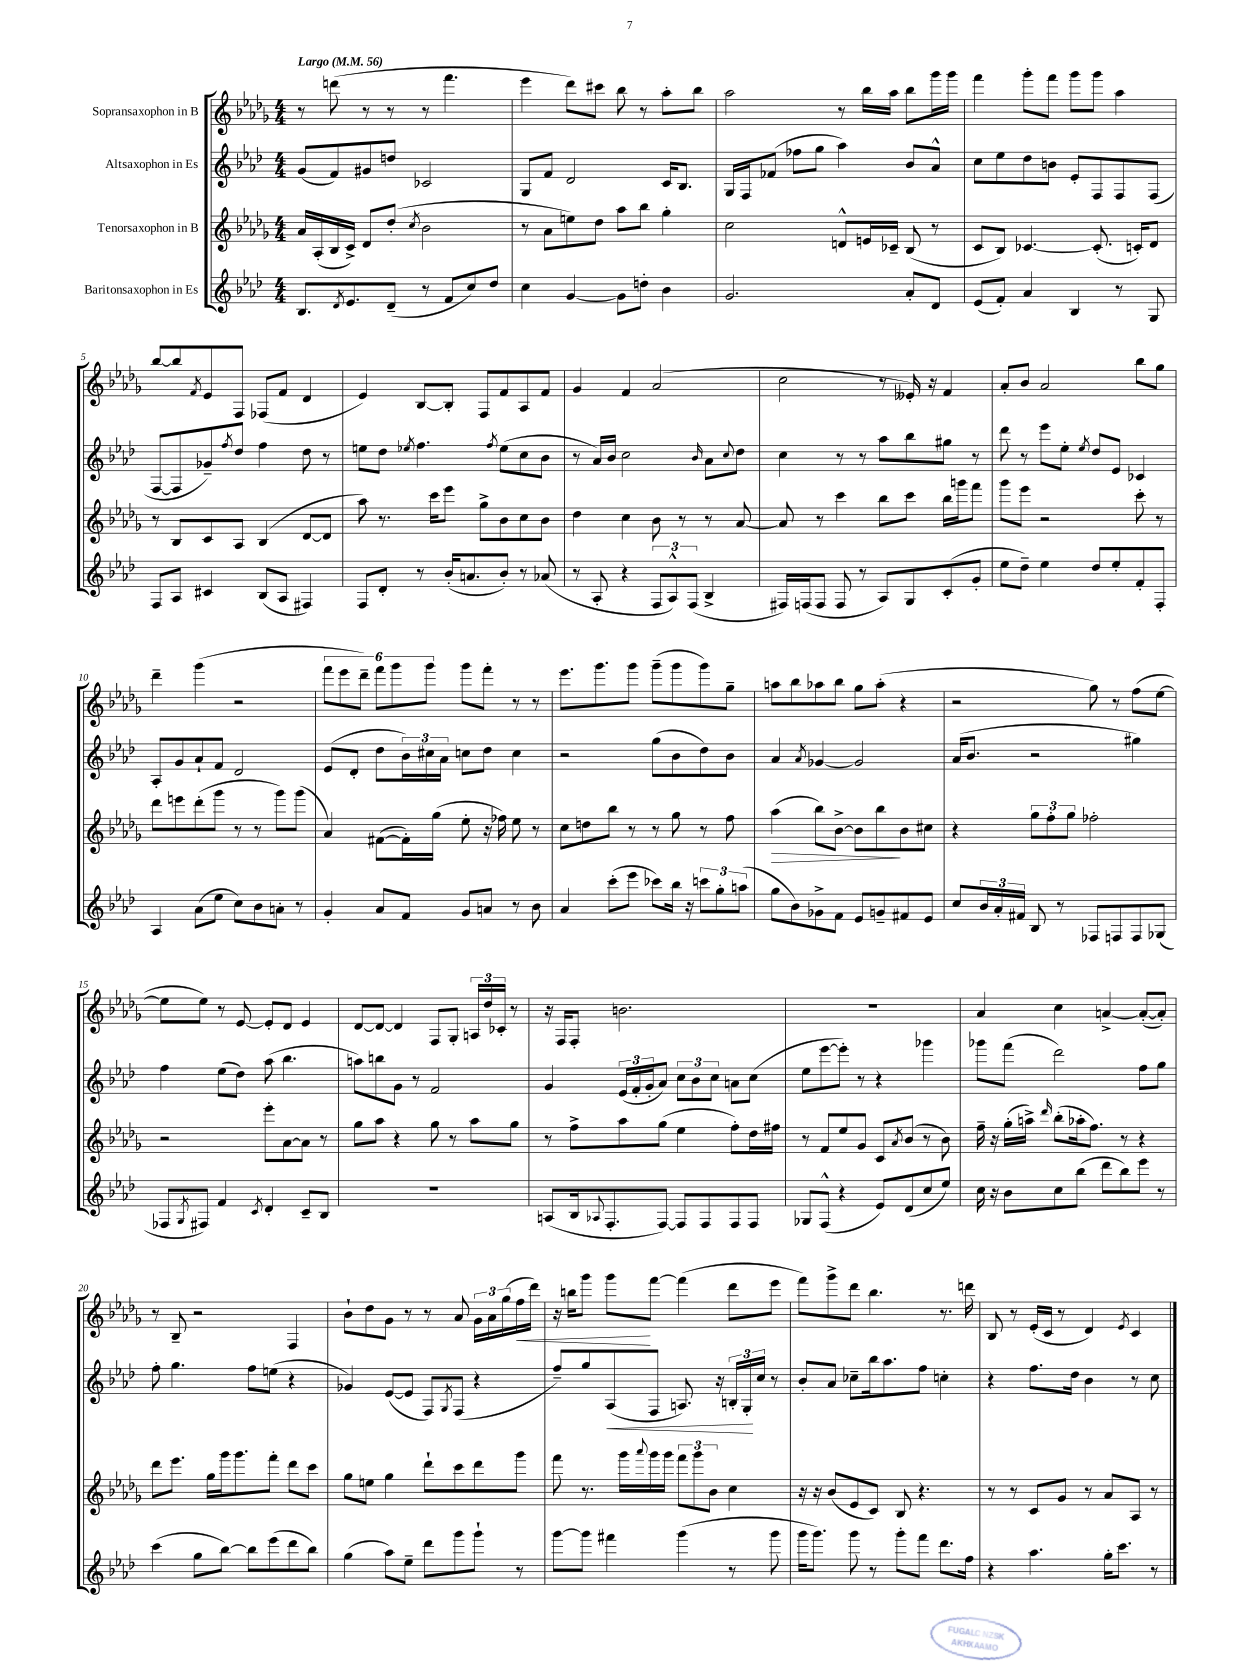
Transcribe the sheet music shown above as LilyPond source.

<<
\new StaffGroup <<
\new Staff = "s0" \with { instrumentName = "Sopransaxophon in B" } {
    \clef treble \key des \major \numericTimeSignature \time 4/4 \tempo "Largo" 4 = 56
    r8 d'''8( r8 r8 r8 f'''4. |
    ees'''4 des'''8) cis'''8 bes''8 r8 aes''8-. bes''8 |
    aes''2 r8 bes''16 aes''16 bes''8 ges'''16 ges'''16 |
    f'''4 ges'''8-. f'''8 ges'''8 ges'''8 aes''4 |
    bes''8~ bes''8 \acciaccatura { f'8 } ees'8 f8 fes8( f'8 des'4 |
    ees'4) bes8~ bes8-. f8 f'8 aes8 f'8 |
    ges'4 f'4 aes'2( |
    c''2 r8 eeses'16-.) r16 f'4 |
    aes'8-. bes'8 aes'2 bes''8 ges''8 |
    des'''4-- ges'''4( r2 |
    \tuplet 6/4 { f'''8 ees'''8 des'''8--) f'''8 ges'''8 ges'''8 } ges'''8 f'''8-. r8 r8 |
    ees'''8. ges'''8. ges'''8 ges'''8--( ges'''8 ges'''8) ges''8-- |
    a''8 bes''8 aes''8 bes''8 ges''8 aes''8-.( r4 |
    r2 ges''8) r8 f''8( ees''8~ |
    ees''8 ees''8) r8 ees'8~ ees'8-. des'8 ees'4 |
    des'8~ des'8~ des'4 f8 ges8-. \tuplet 3/2 { a16 des''16 ces'16-. } r8 |
    r16 f16 f8-. b'2. |
    R1 |
    aes'4 c''4 a'4~-> a'8~-.( a'8-.) |
    r8 bes8-- r2 f4 |
    bes'8-! des''8 ges'8 r8 r8 aes'8 \tuplet 3/2 { ges'16 aes'16 ges''16( } f''16\< des'''16) |
    r16 b''16 ges'''8 ges'''8\! f'''8~ f'''4( des'''8 ees'''8 |
    f'''8) ges'''8-> des'''8 bes''4. r8. d'''16 |
    bes8 r8 ees'16-.( c'16 r8 des'4) \acciaccatura { ees'8 } c'4 \bar "|." |
}
\new Staff = "s1" \with { instrumentName = "Altsaxophon in Es" } {
    \clef treble \key aes \major \numericTimeSignature \time 4/4
    g'8( f'8) gis'8 d''8 ces'2 |
    g8 f'8 des'2 c'16 bes8. |
    g16 f16 fes'8( fes''8 g''8 aes''4) bes'8 aes'8-^ |
    c''8 ees''8 des''8 b'8 ees'8-. f8 f8 f8( |
    f8~ f8 ges'8--) \acciaccatura { f''8 } des''8 f''4 des''8 r8 |
    e''8 des''8 \acciaccatura { ees''8 } f''4. \acciaccatura { f''8 } ees''8( c''8 bes'8 |
    r8 aes'16) bes'16 c''2 \grace { bes'16 } aes'8 \appoggiatura { c''8 } des''8 |
    c''4 r8 r8 aes''8 bes''8 gis''8 r8 |
    des'''8 r8 ees'''8 ees''8-. \acciaccatura { ees''8 } des''8 ees'8 ces'4 |
    aes8-. g'8 aes'8-! f'8 des'2 |
    ees'8( des'8-. des''8 \tuplet 3/2 { bes'16) cis''16 aes'16 } c''8 des''8 c''4 |
    r2 g''8( bes'8 des''8) bes'8 |
    aes'4 \acciaccatura { aes'8 } ges'4~ ges'2 |
    aes'16( bes'8. r2 gis''4) |
    f''4 ees''8( des''8) aes''8( bes''4. |
    a''8) b''8 g'8 r8 f'2 |
    g'4 \tuplet 3/2 { ees'16( f'16-. g'16-. } aes'8) \tuplet 3/2 { c''8 bes'8 c''8 } a'8 c''8( |
    ees''8 ees'''8~ ees'''8-.) r8 r4 ges'''4 |
    ges'''8 f'''8( des'''2) f''8 g''8 |
    f''8-. g''4. f''8 e''8( r4 |
    ges'4) ees'8~( ees'8 f8) \acciaccatura { g8 } f8( r4 |
    f''8--) g''8 aes8\<( f8 a8.) r16 \tuplet 3/2 { b16-. g16-.\! c''16 } r8 |
    bes'8-. aes'8 ces''8-- bes''16 aes''8. f''8 c''4-. |
    r4 f''8. des''16 bes'4 r8 c''8 \bar "|." |
}
\new Staff = "s2" \with { instrumentName = "Tenorsaxophon in B" } {
    \clef treble \key des \major \numericTimeSignature \time 4/4
    aes'16 aes16-.( bes16 c'16->) des'8 des''8-.( \acciaccatura { c''8 } bes'2 |
    r8 aes'8 e''8) des''8 aes''8 bes''8 ges''4-. |
    c''2 d'8-^ e'16 ces'16-- bes8( r8 |
    c'8 bes8) ces'4.~ ces'8.-.( c'16-.) des'8 |
    r8 bes8 c'8 aes8 bes4( des'8~ des'8 |
    aes''8) r8. c'''16 ees'''8 ges''8-> bes'8 c''8 bes'8 |
    des''4 c''4 bes'8 r8 r8 aes'8~ |
    aes'8 r8 c'''4 bes''8 c'''8 bes''16 g'''16 f'''8 |
    ges'''8 ees'''8 r2 c'''8-. r8 |
    des'''8 e'''8 des'''8-.( ges'''8 r8 r8 ges'''8) ges'''8( |
    aes'4) fis'8~( fis'16-.) ges''16( ees''8-. r16 fes''16) ees''8 r8 |
    c''8 d''8 bes''8 r8 r8 ges''8 r8 f''8 |
    aes''4\>( bes''8) bes'8~-> bes'8 bes''8\! bes'8 cis''8 |
    r4 \tuplet 3/2 { ges''8 f''8-. ges''8 } fes''2-. |
    r2 ees'''8-. aes'8~ aes'8 r8 |
    ges''8 aes''8 r4 ges''8 r8 aes''8 ges''8 |
    r8 f''8-> aes''8 ges''8( ees''4 f''8-.) des''16 fis''16 |
    r8 f'8 ees''8 ges'8 c'8 \acciaccatura { aes'8 } bes'8( r8 bes'8) |
    f''16-- r16 ges''16-.( a''16->) \grace { des'''16 } bes''8-.( aes''16-. f''8.) r8 r4 |
    des'''8 ees'''8. ges''16 ges'''16 ges'''8. f'''8-. des'''8 c'''8 |
    ges''8 e''8 ges''4 des'''8-! c'''8 des'''8 ges'''8 |
    f'''8 r8. ges'''16 \appoggiatura { aes'''8 } ges'''16 ges'''16 \tuplet 3/2 { f'''8 ges'''8 bes'8 } c''4 |
    r16 r16 bes'8( ees'8 c'8) bes8 r4. |
    r8 r8 c'8 ges'8 r8 aes'8 aes8 r8 \bar "|." |
}
\new Staff = "s3" \with { instrumentName = "Baritonsaxophon in Es" } {
    \clef treble \key aes \major \numericTimeSignature \time 4/4
    bes8. \acciaccatura { des'8 } ees'8. des'8--( r8 f'8 c''8) des''8 |
    c''4 g'4~ g'8 d''8-. bes'4 |
    g'2. aes'8-. des'8 |
    ees'8( f'8-.) aes'4 bes4 r8 g8 |
    f8 aes8 cis'4 bes8( aes8 fis4) |
    f8 des'8-. r8 bes'16-.( a'8. bes'8-.) r8 aes'8( |
    r8 aes8-. r4 \tuplet 3/2 { f8 aes8-^) f8( } bes4-> |
    fis16) f16( f8 f8 r8 aes8) g8 c'8-.( g'8-. |
    ees''8 des''8--) ees''4 des''8 ees''8-. f'8-. f8-. |
    aes4 aes'8( ees''8 c''8) bes'8 a'8-. r8 |
    g'4-. aes'8 f'8 g'8 a'8 r8 bes'8 |
    aes'4 c'''8-.( ees'''8 ces'''8) bes''16 r16 \tuplet 3/2 { c'''8 g''8-. a''8( } |
    g''8 bes'8) ges'8-> f'8 ees'8 g'8-- fis'8 ees'8 |
    c''8 \tuplet 3/2 { bes'16 aes'16-. fis'16 } bes8 r8 fes8 f8 f8 ges8( |
    fes8 \acciaccatura { g8 } fis8) f'4 \acciaccatura { c'8 } des'4-. c'8-- bes8 |
    R1 |
    a8( bes16 \appoggiatura { aes8 } f8.-. f8~) f8 f8 f8 f8 |
    ges8 f8-^( r4 ees'8) des'8( c''8 ees''8) |
    c''16 r16 bes'8 c''8 bes''8( des'''8 bes''8) ees'''8 r8 |
    c'''4( g''8 bes''8~) bes''8 ees'''8( des'''8 bes''8) |
    g''4( aes''8) ees''8-- des'''8 g'''8 g'''8-! r8 |
    g'''8~ g'''8 fis'''4 g'''4( r8 g'''8 |
    g'''16 g'''8.) g'''8 r8 g'''8-. f'''8 des'''8. f''16 |
    r4 aes''4. g''16-. c'''8. r8 \bar "|." |
}
>>
>>
